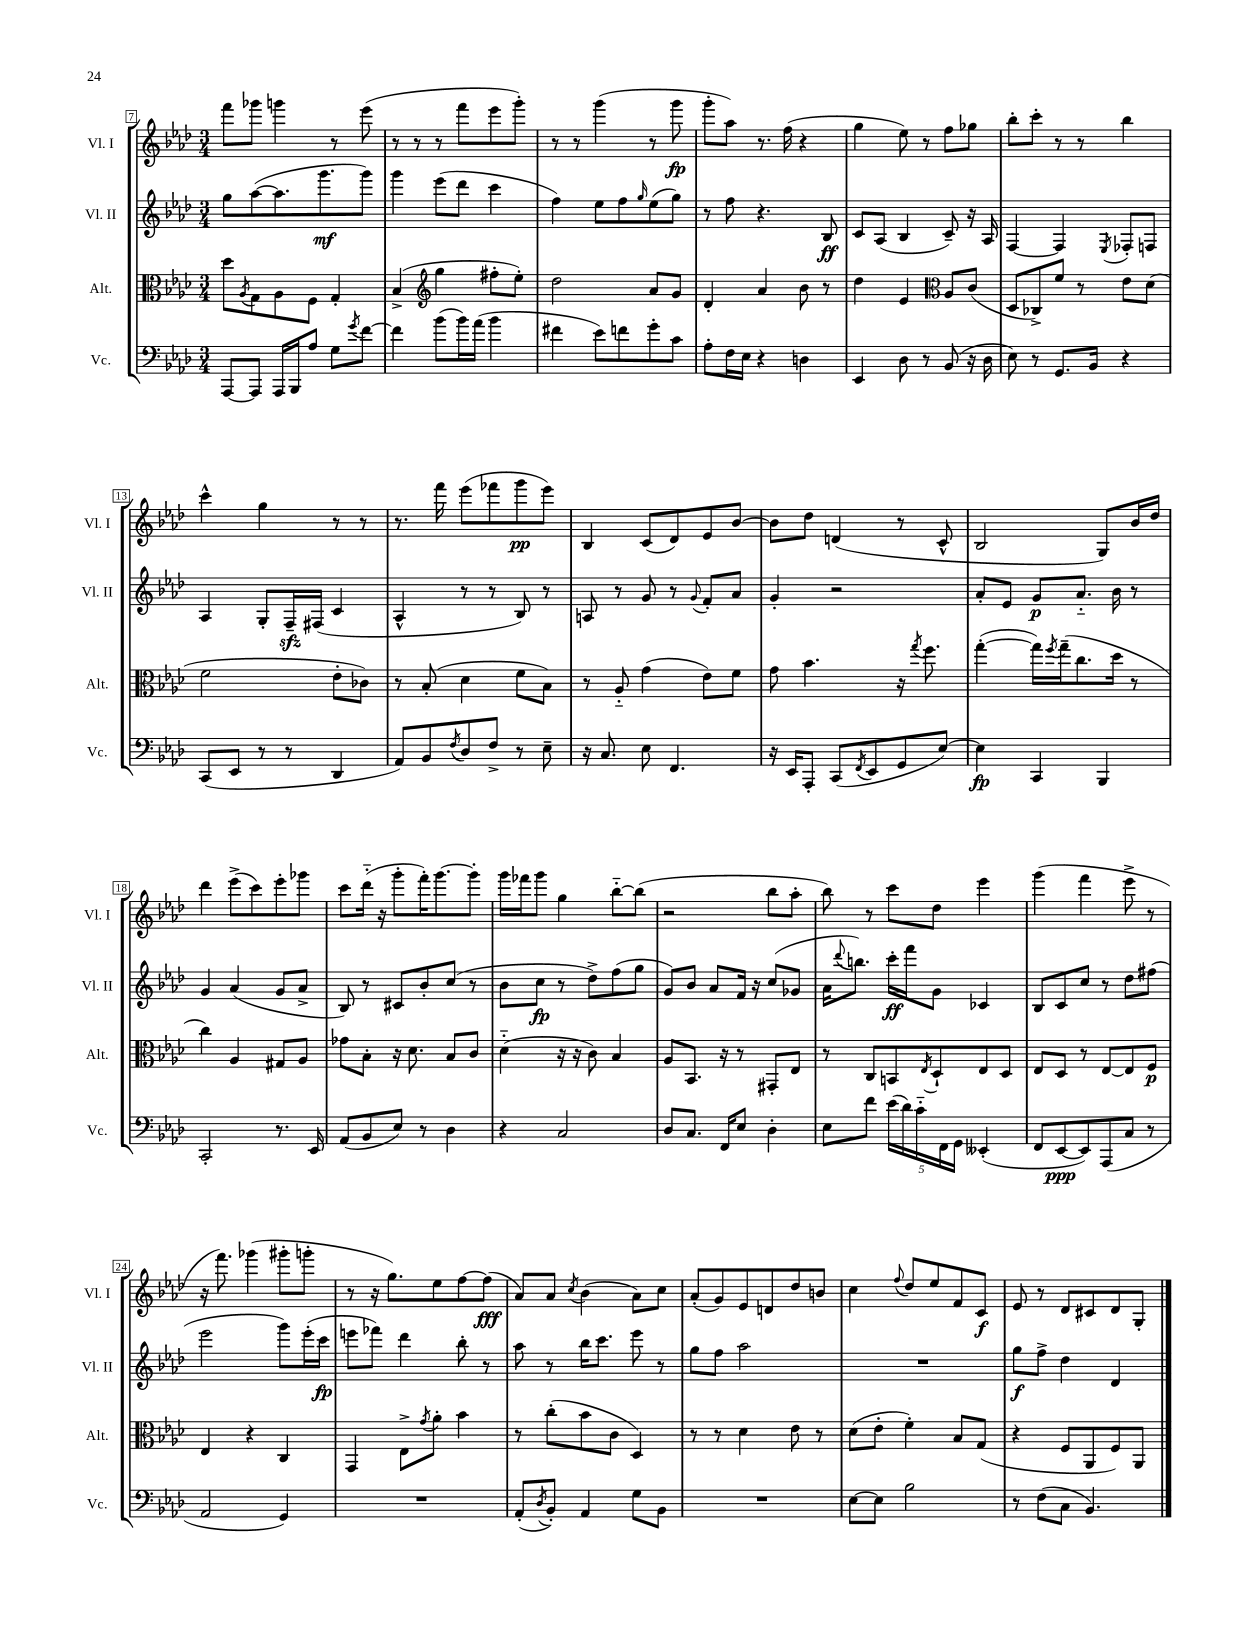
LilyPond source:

<<
\new StaffGroup <<
\new Staff = "s0" \with { instrumentName = "Vl. I" shortInstrumentName = "Vl. I" } {
    \clef treble \key aes \major \numericTimeSignature \time 3/4
    f'''8 ges'''8 g'''4 r8 ees'''8( |
    r8 r8 r8 f'''8 ees'''8 g'''8-.) |
    r8 r8 g'''4( r8 g'''8\fp |
    g'''8-. aes''8) r8. f''16( r4 |
    g''4 ees''8) r8 f''8 ges''8 |
    bes''8-. c'''8-. r8 r8 bes''4 |
    c'''4-^ g''4 r8 r8 |
    r8. f'''16 ees'''8( fes'''8 g'''8\pp ees'''8) |
    bes4 c'8( des'8) ees'8 bes'8~ |
    bes'8 des''8 d'4( r8 c'8-^ |
    bes2 g8) bes'16 des''16 |
    des'''4 ees'''8->( c'''8) ees'''8-. ges'''8 |
    c'''8 des'''16-_( r16 g'''8-. f'''16-.) g'''8.~ g'''8-. |
    g'''16 fes'''16 g'''8 g''4 bes''8~-_ bes''8( |
    r2 bes''8 aes''8-. |
    bes''8) r8 c'''8 des''8 ees'''4 |
    g'''4( f'''4 ees'''8-> r8 |
    r16 f'''8.) ges'''4( gis'''8-. g'''8-. |
    r8 r16 g''8.) ees''8 f''8~ f''8\fff( |
    aes'8) aes'8 \acciaccatura { c''8 } bes'4( aes'8) c''8 |
    aes'8-.( g'8) ees'8 d'8 des''8 b'8 |
    c''4 \appoggiatura { f''8 } des''8 ees''8 f'8 c'8\f |
    ees'8 r8 des'8 cis'8 des'8 g8-. \bar "|." |
}
\new Staff = "s1" \with { instrumentName = "Vl. II" shortInstrumentName = "Vl. II" } {
    \clef treble \key aes \major \numericTimeSignature \time 3/4
    g''8 aes''8~( aes''8. g'''8.\mf g'''8) |
    g'''4 ees'''8( des'''8 c'''4 |
    f''4) ees''8 f''8 \grace { g''16 } ees''8( g''8) |
    r8 f''8 r4. bes8\ff |
    c'8 aes8( bes4 c'8--) r16 aes16 |
    f4~ f4 \acciaccatura { ees8 } fes8-. f8 |
    aes4 g8-. f16--\sfz fis16( c'4 |
    aes4-^ r8 r8 bes8) r8 |
    a8 r8 g'8 r8 \appoggiatura { g'8 } f'8-. aes'8 |
    g'4-. r2 |
    aes'8-. ees'8 g'8\p aes'8.-_ bes'16 r8 |
    g'4 aes'4( g'8 aes'8-> |
    bes8) r8 cis'8 bes'8-. c''8( r8 |
    bes'8 c''8\fp r8 des''8->) f''8( g''8 |
    g'8) bes'8 aes'8 f'16 r16 c''8( ges'8 |
    aes'16 \appoggiatura { des'''8 } b''8.) c'''16-.\ff f'''16 g'8 ces'4 |
    bes8 c'8 c''8 r8 des''8 fis''8( |
    ees'''2 g'''8) ees'''16-.( c'''16\fp |
    e'''8 fes'''8) des'''4 bes''8-. r8 |
    aes''8 r8 bes''16 c'''8. ees'''8 r8 |
    g''8 f''8 aes''2 |
    R2. |
    g''8\f f''8-> des''4 des'4 \bar "|." |
}
\new Staff = "s2" \with { instrumentName = "Alt." shortInstrumentName = "Alt." } {
    \clef alto \key aes \major \numericTimeSignature \time 3/4
    des''8 \acciaccatura { aes8 } g8 aes8 f8 g4-. |
    bes4->( \clef treble g''4 fis''8-. ees''8-.) |
    des''2 aes'8 g'8 |
    des'4-. aes'4 bes'8 r8 |
    des''4 ees'4 \clef alto aes8 c'8( |
    des8 ces8->) f'8 r8 ees'8 des'8( |
    f'2 ees'8-. ces'8) |
    r8 bes8-.( des'4 f'8 bes8) |
    r8 aes8-_ g'4( ees'8) f'8 |
    g'8 bes'4. r16 \acciaccatura { g''8 } f''8. |
    g''4~-.( g''16) \acciaccatura { f''8 } g''16--( c''8. des''16 r8 |
    c''4) aes4 gis8 aes8 |
    ges'8 bes8-. r16 des'8. bes8 c'8 |
    des'4-_( r16 r16 c'8) bes4 |
    aes8 bes,8. r16 r8 gis,8-. ees8 |
    r8 c8 b,8 \acciaccatura { ees8 } des8-! ees8 des8 |
    ees8 des8 r8 ees8~ ees8 f8\p |
    ees4 r4 c4 |
    g,4 ees8-> \acciaccatura { g'8 } aes'8-. bes'4 |
    r8 c''8-.( bes'8 c'8 des4) |
    r8 r8 des'4 ees'8 r8 |
    des'8( ees'8-. f'4-.) bes8 g8( |
    r4 f8 aes,8 f8) aes,8 \bar "|." |
}
\new Staff = "s3" \with { instrumentName = "Vc." shortInstrumentName = "Vc." } {
    \clef bass \key aes \major \numericTimeSignature \time 3/4
    aes,,8~ aes,,8 aes,,16 bes,,16 aes8 g8 \acciaccatura { g'8 } f'8~ |
    f'4 bes'8( bes'16) aes'16( bes'4 |
    fis'4 ees'8) f'8 g'8-. c'8 |
    aes8-. f16 ees16 r4 d4 |
    ees,4 des8 r8 bes,8( r16 des16 |
    ees8) r8 g,8. bes,16 r4 |
    c,8( ees,8 r8 r8 des,4 |
    aes,8) bes,8 \acciaccatura { f8 } des8 f8-> r8 ees8-- |
    r16 c8. ees8 f,4. |
    r16 ees,16 aes,,8-. c,8( \acciaccatura { f,8 } ees,8 g,8 ees8~) |
    ees4\fp c,4 bes,,4 |
    c,2-. r8. ees,16 |
    aes,8( bes,8 ees8) r8 des4 |
    r4 c2 |
    des8 c8. f,16 ees8 des4-. |
    ees8 f'8 \tuplet 5/4 { ees'16( des'16) c'16-_ f,16 g,16 } eeses,4-.( |
    f,8 ees,8~\ppp ees,8) aes,,8( c8 r8 |
    aes,2 g,4) |
    R2. |
    aes,8-.( \acciaccatura { des8 } bes,8-.) aes,4 g8 bes,8 |
    R2. |
    ees8~ ees8 bes2 |
    r8 f8( c8 bes,4.) \bar "|." |
}
>>
>>
\layout { \context { \Score currentBarNumber = #7 \override BarNumber.stencil = #(make-stencil-boxer 0.1 0.3 ly:text-interface::print) } }
